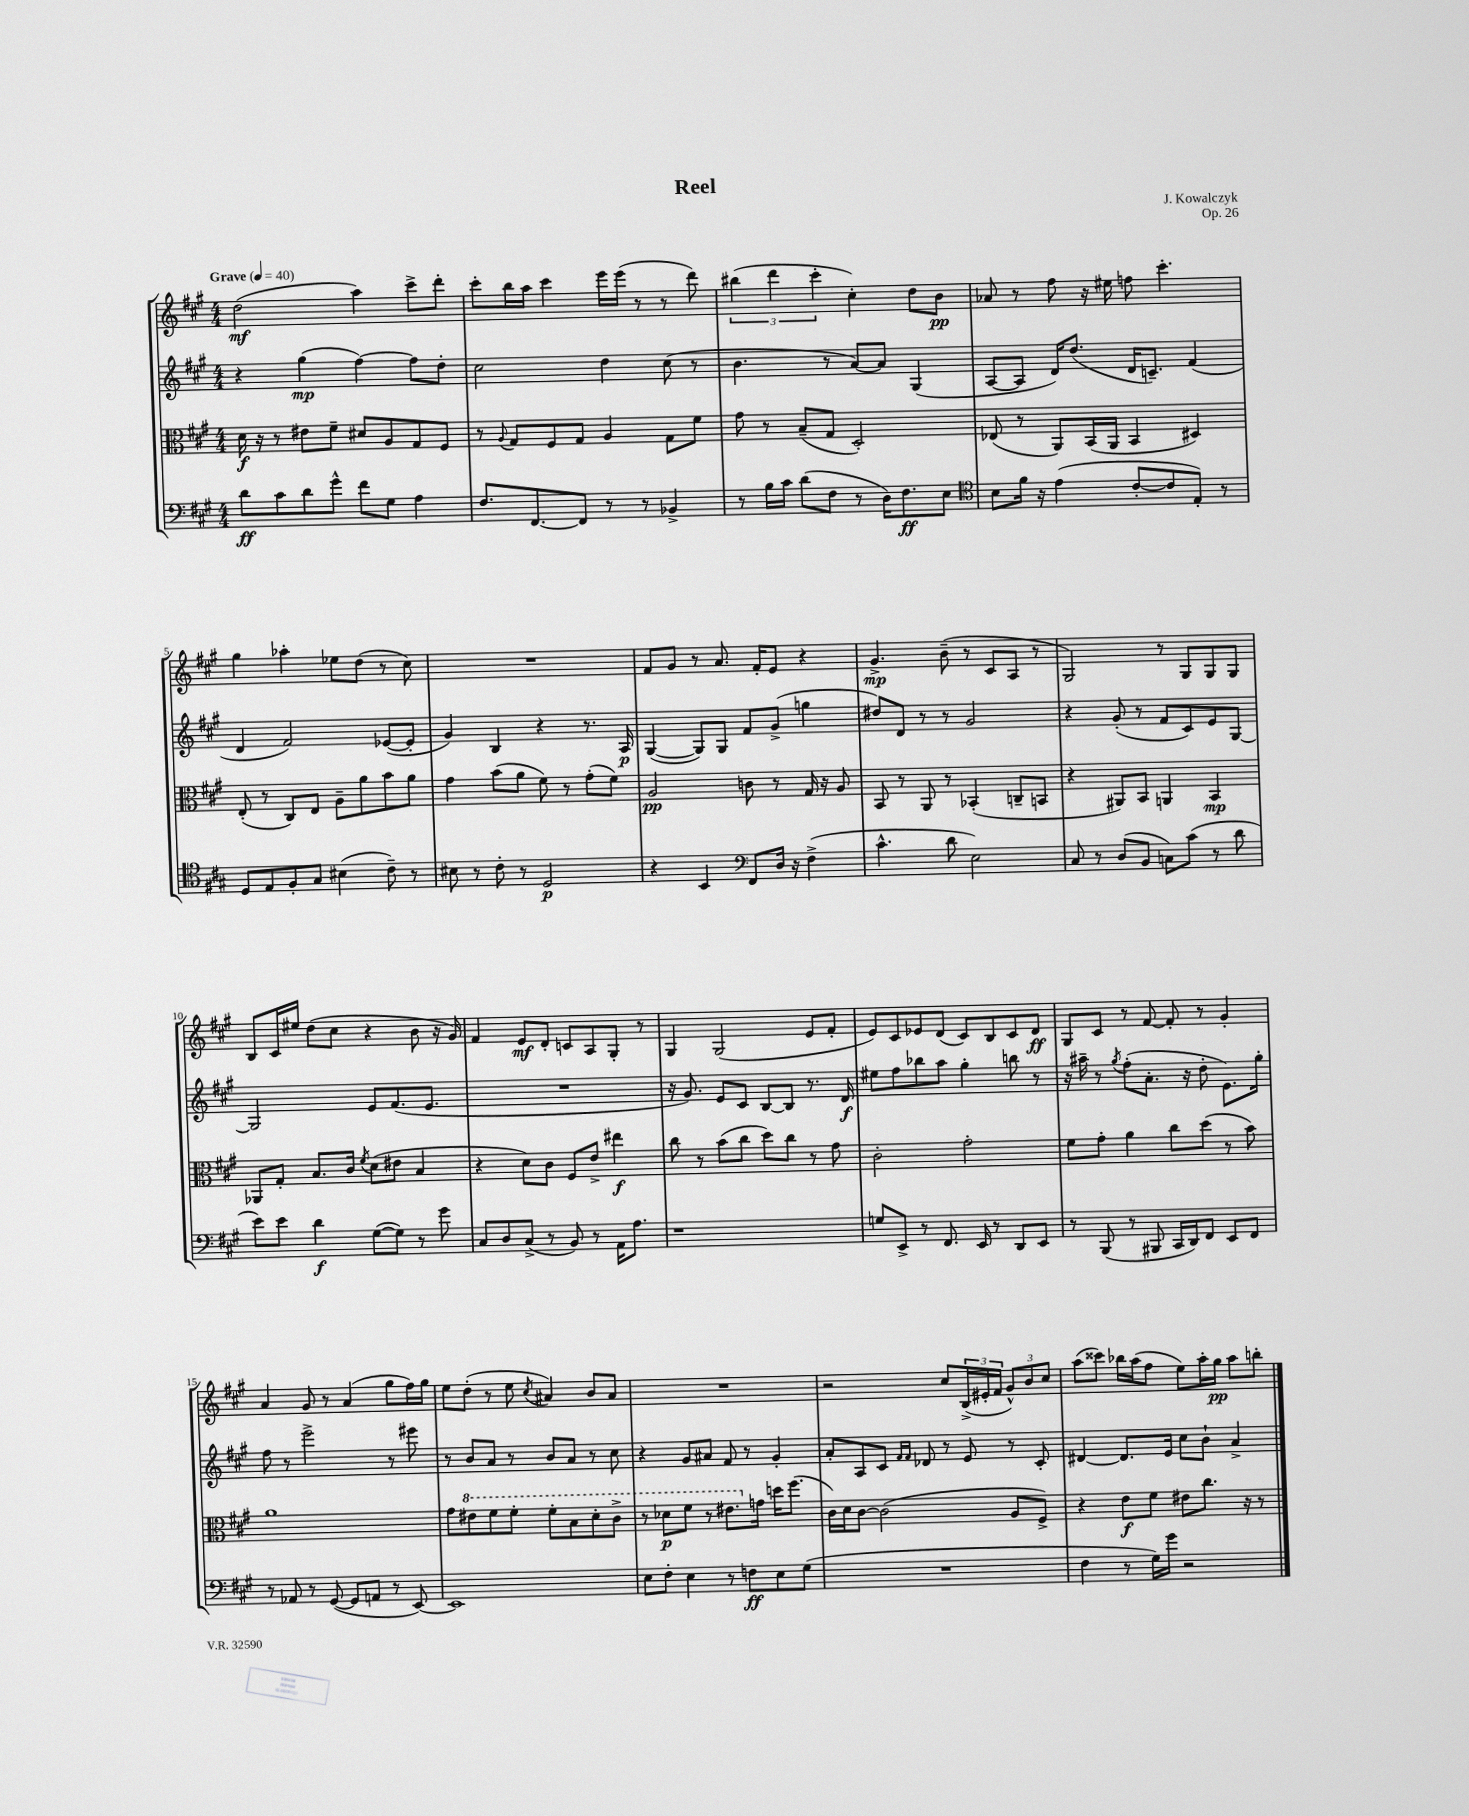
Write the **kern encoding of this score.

**kern	**kern	**kern	**kern
*staff4	*staff3	*staff2	*staff1
*clefF4	*clefC3	*clefG2	*clefG2
*k[f#c#g#]	*k[f#c#g#]	*k[f#c#g#]	*k[f#c#g#]
*M4/4	*M4/4	*M4/4	*M4/4
*MM40	*MM40	*MM40	*MM40
8d	16d	4r	(2dd
.	16r	.	.
8c#	8r	.	.
8d	8e#	(4gg#	.
8g#^^	8f#~	.	.
8f#	8d#	[4ff#)	4aa)
8G#	8A	.	.
4A	8G#	8ff#]	8ccc#^
.	8F#	8dd'	8ddd'
=	=	=	=
8.F#	8r	2cc#	8ccc#'
.	8qqA	.	.
.	8G#	.	16bb
[8.FF#	.	.	16aa
.	8F#	.	4ccc#
8FF#]	8G#	.	.
8r	4A	4dd	16eee
.	.	.	(16eee
8r	.	.	8r
4BB-^	8G#	(8cc#	8r
.	8f#	8r	8ddd)
=	=	=	=
8r	8g#	4.b	(6bb#
16B	8r	.	.
.	.	.	6ddd
16c#	.	.	.
(8d	(8B~	.	.
.	.	.	6ccc#'
8F#	8G#	8r	.
8r	2D')	[8a)	4cc#')
16D)	.	8a]	.
8.F#	.	.	.
.	.	(4G#	8dd
8E	.	.	8b
=	=	=	=
*clefC4	*	*	*
8B	(8E-	[8A	8a-
16f#	8r	8A]	8r
16r	.	.	.
(4e	8AA)	16d)	8ff#
.	.	(8.dd	.
.	(16BB	.	16r
.	16AA	.	16ee#
[8c#'	4BB	16d	8ff
.	.	8.c~)	.
8c#]	.	.	4.ccc#'
8E')	4D#)	(4f#	.
8r	.	.	.
=	=	=	=
8D	(8E'	4d	4gg#
8E	8r	.	.
8F#'	8C#)	2f#)	4aa-'
8G#	8E	.	.
(4B#	8A~	.	8ee-
.	8a	.	(8dd
8c#~)	8b	([8e-	8r
8r	8a	8e-']	8cc#)
=	=	=	=
8B#	4g#	4g#)	1r
8r	.	.	.
8c#'	(8b	4B	.
8r	8a	.	.
2D	8f#)	4r	.
.	8r	.	.
.	(8g#'	8.r	.
.	8f#)	.	.
.	.	16A	.
=	=	=	=
4r	2A	([4G#	8f#
.	.	.	8g#
4BB	.	8G#])	8r
.	.	8G#	8.a
*clefF4	*	*	*
8FF#	8c	8f#	.
.	.	.	16f#'
16D	8r	(8g#^	8e
16r	.	.	.
(4F#^	16G#	4gg	4r
.	16r	.	.
.	8A	.	.
=	=	=	=
4.c#^^	8BB	8dd#)	4.g#^
.	8r	8d	.
.	8AA	8r	.
8d	8r	8r	(8b~
2E)	(4BB-'	2g#	8r
.	.	.	8c#
.	8C~	.	8A
.	8BB	.	8r
=	=	=	=
8C#	4r	4r	2G#)
8r	.	.	.
(8D	8AA#)	(8g#'	.
8BB	8BB	8r	.
8C)	4AA	8f#	8r
(8c#	.	8c#)	8G#
8r	4BB	8e	8G#
8d	.	[8G#	8G#
=	=	=	=
8e)	8AA-	2G#]	8B
8e	8G#'	.	16c#
.	.	.	16ee#
4d	8.B	.	(8dd
.	.	.	8cc#
.	16c#	.	.
.	8qf#	.	.
([8G#	(8d	8e	4r
8G#])	8e#	(8.f#	.
8r	4B	.	8b
.	.	8.e	.
8g#	.	.	16r
.	.	.	16g#)
=	=	=	=
8C#	4r	1r	4f#
8D	.	.	.
(8C#^	8d)	.	8e
8r	8c#	.	8d'
8BB)	8F#	.	8c
8r	8e^	.	8A
16AA	4ee#	.	8G#'
8.A	.	.	.
.	.	.	8r
=	=	=	=
1r	8cc#	16r	4G#
.	.	8.g#)	.
.	8r	.	.
.	(8b	8e	(2G#
.	8cc#	8c#	.
.	8dd)	[8B	.
.	8cc#	8B]	.
.	8r	8.r	8e
.	8g#	.	8f#'
.	.	16d	.
=	=	=	=
8G	2c#'	8ee#	8e)
8EE^	.	8ff#	8c#
8r	.	8bb-	8e-
8.FF#	.	8aa	(8d
.	2g#'	4gg#'	8c#)
16EE	.	.	.
8r	.	.	8B
8DD	.	8bb	8c#
8EE	.	8r	8d
=	=	=	=
8r	8f#	16r	8G#
.	.	16aa#~	.
(8BBB	8g#'	8r	8c#
.	.	8qgg#	.
8r	4a	(8ff#'	8r
8BBB#	.	8.a'	[8f#
16CC#	8cc#	.	8f#']
16DD)	.	16r	.
8FF#	(8dd	8dd'	8r
8EE	8r	8.e)	4g#'
8FF#	8b)	.	.
.	.	16gg#'	.
=	=	=	=
8r	1a	8ff#	4a
8AA-	.	8r	.
8r	.	2eee^	8g#
([8GG#	.	.	8r
8GG#]	.	.	(4a
8AA	.	.	.
8r	.	8r	8gg#
[8EE)	.	8eee#	16ff#)
.	.	.	16gg#
=	=	=	=
1EE]	8g#	8r	8ee
.	8ee#	8b	(8dd'
.	8ff#	8a	8r
.	8ff#'	8r	8ee
.	.	.	8qcc#
.	8ff#'	8b	4a#)
.	8b	8a	.
.	8dd'	8r	8b
.	8cc#^	8cc#	8a#
=	=	=	=
8E	8r	4r	1r
8F#'	8dd-	.	.
4E	8ff#	8g#	.
.	8r	8a#	.
8r	8.ee#	8f#	.
8F	.	8r	.
.	16g	.	.
8E	16dd	4g#'	.
.	(8.ff#	.	.
(8G#	.	.	.
=	=	=	=
1r	16c#)	8a'	2r
.	16d	.	.
.	[8c#	8A	.
.	(2c#]	8c#	.
.	.	16qqf#	.
.	.	16qqf#	.
.	.	8d-	.
.	.	8r	8cc#
.	.	8e	(24B^
.	.	.	24e#'
.	.	.	24f#
.	8A	8r	12g#^^)
.	.	.	12b
.	8F#^)	8c#'	.
.	.	.	12cc#
=	=	=	=
4F#	4r	[4d#	(8aa
.	.	.	8ccc##)
8r	8e	8.d#]	16bb-
.	.	.	(16aa
16G#)	8f#	.	8ff#
16g#	.	16e	.
2r	8e#	8cc#	8ee)
.	8.cc#	8b`	16aa'
.	.	.	16gg#
.	.	4a^	8aa
.	16r	.	.
.	8r	.	8bb'
==	==	==	==
*-	*-	*-	*-
